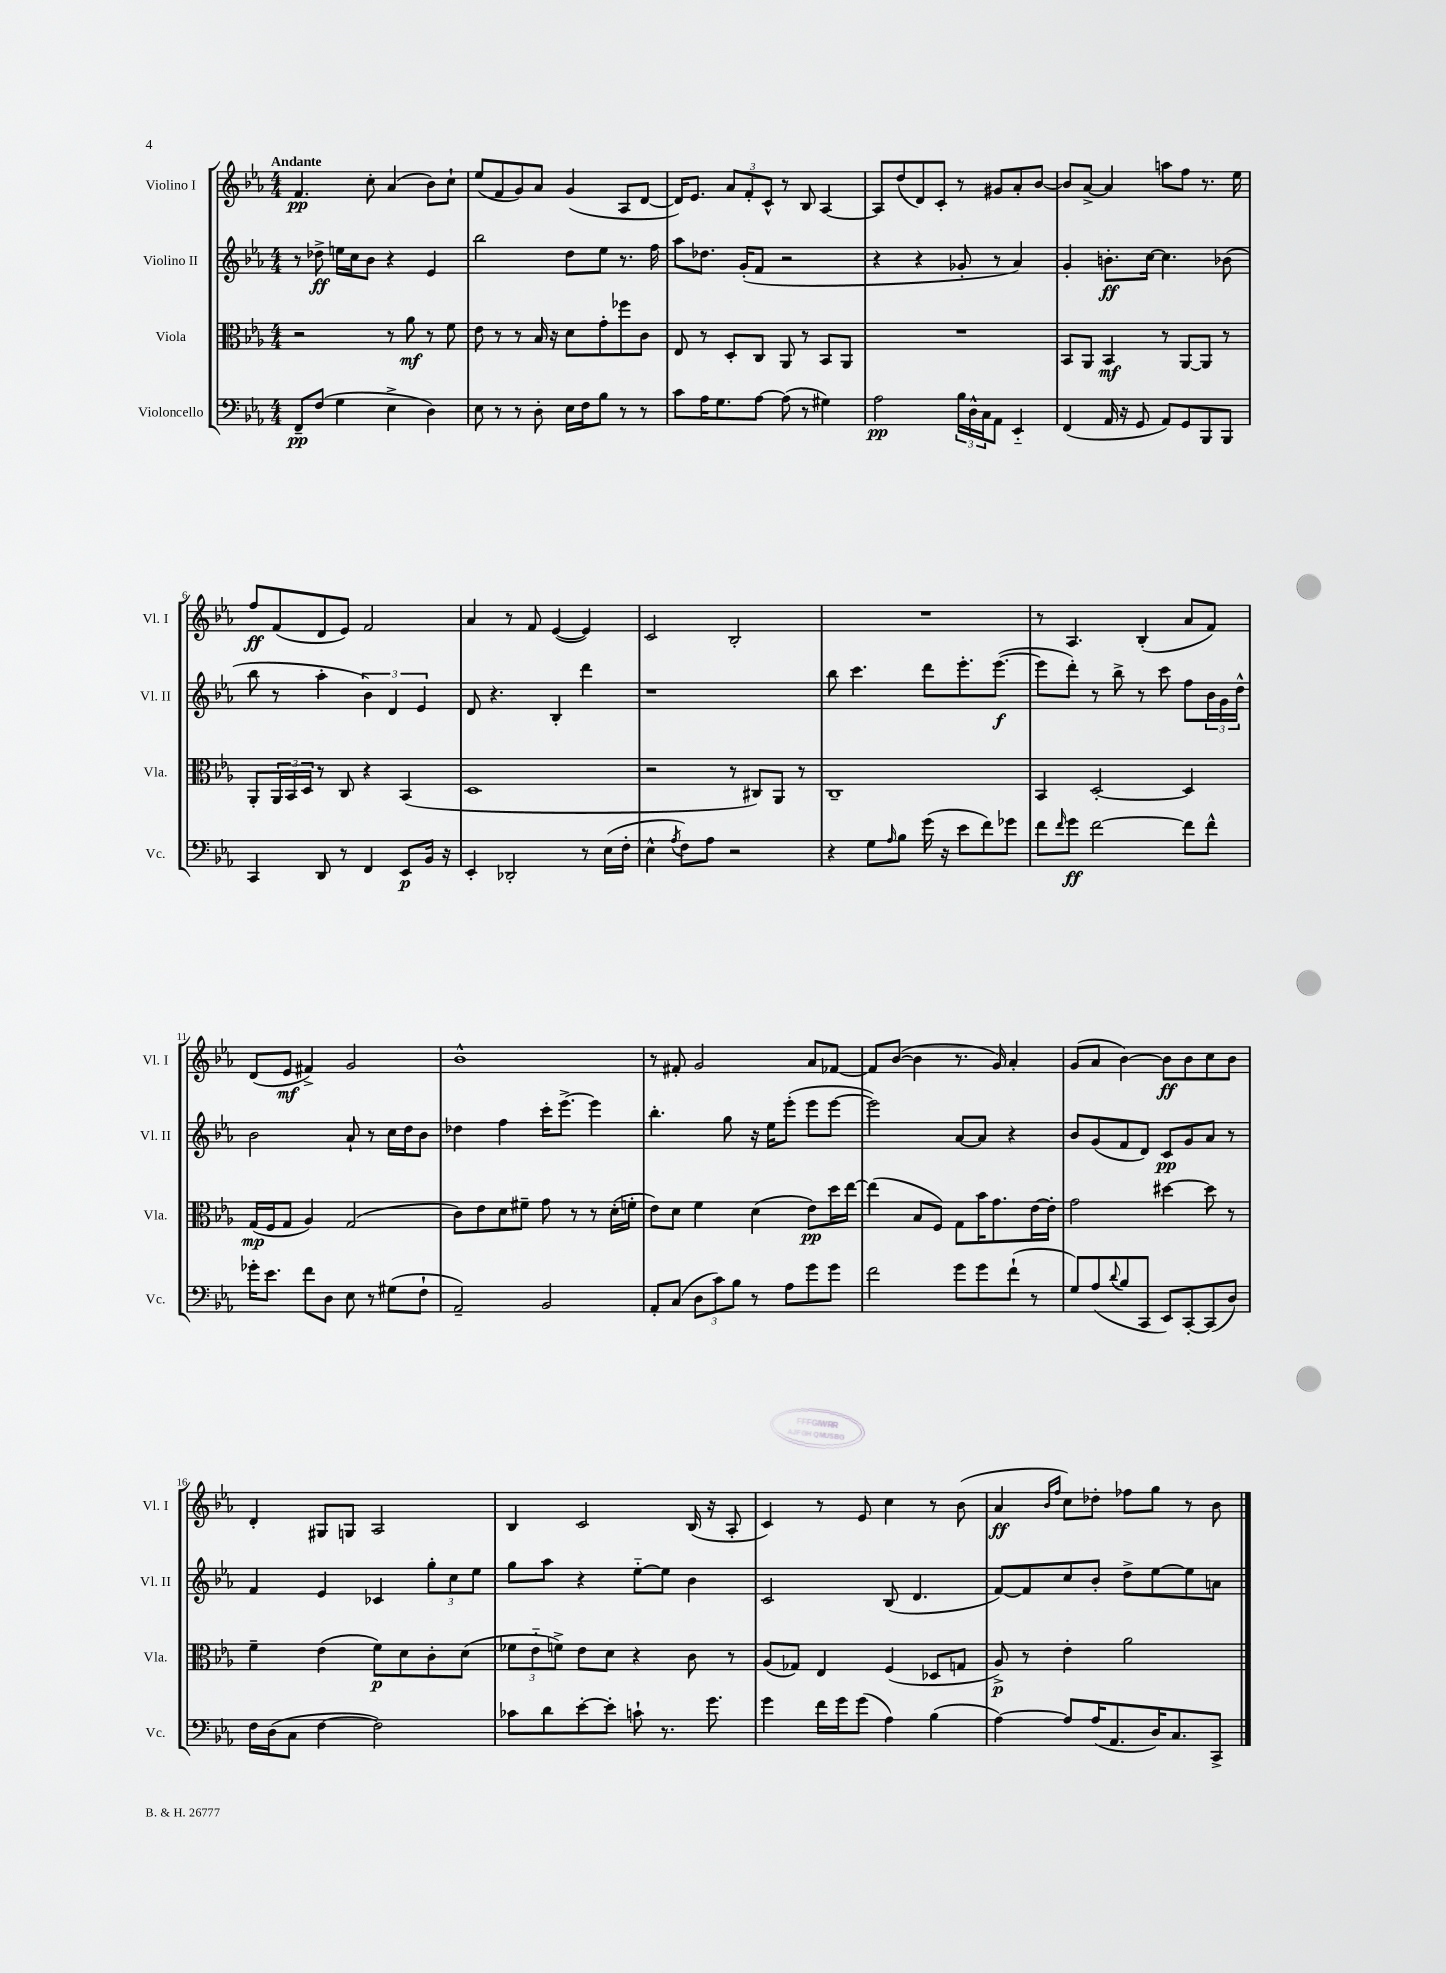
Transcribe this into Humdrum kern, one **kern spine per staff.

**kern	**kern	**kern	**kern
*staff4	*staff3	*staff2	*staff1
*clefF4	*clefC3	*clefG2	*clefG2
*k[b-e-a-]	*k[b-e-a-]	*k[b-e-a-]	*k[b-e-a-]
*M4/4	*M4/4	*M4/4	*M4/4
8FF~/L	2r	8r	4.f/
(8F/J	.	8dd-^\	.
4G\	.	16ee\LL	.
.	.	16cc\J	.
.	.	8b-\J	8cc'\
4E-^\	8r	4r	(4a-/
.	8a-\	.	.
4D\)	8r	4e-/	8b-\L)
.	8f\	.	8cc`\J
=	=	=	=
8E-\	8e-\	2bb-\	(8ee-/L
8r	8r	.	8f/
8r	8r	.	8g/)
8D'\	16B-/	.	8a-/J
.	16r	.	.
16E-\LL	8d\L	8dd\L	(4g/
16F\J	.	.	.
8B-\J	8g'\	8ee-\J	.
8r	8ff-\	8.r	8A-/L
8r	8c\J	.	[8d/J
.	.	16ff\	.
=	=	=	=
8c\L	8E-/	8aa-\L	16d/]LK)
.	.	.	8.e-/J
16A-\K	8r	8.dd-\J	.
8.G\	.	.	.
.	8D'/L	.	12a-/L
.	.	(16g'/LK	.
.	.	.	12f'/
[8A-\J	8C/J	8f/J	.
.	.	.	12c^^/J
(8A-\]	8AA-/	2r	8r
8r	8r	.	8B-/
4G#\)	8BB-/L	.	[4A-/
.	8AA-/J	.	.
=	=	=	=
2A-\	1r	4r	8A-/]L
.	.	.	(8dd/
.	.	4r	8d/)
.	.	.	8c'/J
24B-\LL	.	8g-'/	8r
24D^^\	.	.	.
24C\J	.	.	.
8AA-\J	.	8r	8g#/L
4EE-'~/	.	4a-/)	8a-'/
.	.	.	[8b-/J
=	=	=	=
(4FF/	8BB-/L	4g'/	8b-/]L
.	8AA-/J	.	[8a-^/J
16AA-/	4BB-/	8.b'\L	4a-/]
16r	.	.	.
8GG/	.	.	.
.	.	[16cc\Jk	.
8AA-/L)	8r	4.cc\]	8aa\L
8GG/	[8AA-/L	.	8ff\J
8BBB-/	8AA-/]J	.	8.r
8BBB-/J	8r	(8b-\	.
.	.	.	16ee-\
=	=	=	=
4CC/	8AA-'/L	8bb-\	8ff/L
.	24AA-/L	8r	(8f/
.	24BB-/	.	.
.	24D/JJ	.	.
8DD/	8r	4aa-'\	8d/
8r	8C/	.	8e-/J)
4FF/	4r	6b-\)	2f/
.	.	6d/	.
8EE-/L	(4BB-/	.	.
.	.	6e-/	.
16BB-/Jk	.	.	.
16r	.	.	.
=	=	=	=
4EE-'/	1D	8d/	4a-/
.	.	4.r	.
2DD-'/	.	.	8r
.	.	.	8f/
.	.	4B-'/	([4e-/
8r	.	4ddd\	4e-/])
(16E-\LL	.	.	.
16F'\JJ	.	.	.
=	=	=	=
4E-^^\	2r	1r	2c/
8qA-/	.	.	.
8F\L)	.	.	.
8A-\J	.	.	.
2r	8r	.	2B-'/
.	8C#/L)	.	.
.	8AA-/J	.	.
.	8r	.	.
=	=	=	=
4r	1C~	8bb-\	1r
.	.	4.ccc\	.
8G\L	.	.	.
16qqA-/	.	.	.
8B-\J	.	.	.
(16g\	.	8ddd\L	.
16r	.	.	.
8e-\L	.	8.eee-'\	.
8f\)	.	.	.
.	.	([8.eee-\J	.
8g-\J	.	.	.
=	=	=	=
8f\L	4BB-/	8eee-\]L	8r
16qqf/	.	.	.
8g\J	.	8ddd'\J)	4.A-/
[2f\	[2D'/	8r	.
.	.	8bb-^\	.
.	.	8r	(4B-'/
.	.	8ccc\	.
8f\]L	4D/]	8ff\L	8a-/L
8f^^\J	.	24b-\L	8f/J)
.	.	24g\	.
.	.	24dd^^\JJ	.
=	=	=	=
16g-'\LK	(16G/LL	2b-\	(8d/L
8.e-\J	16F/J	.	.
.	8G/J	.	8e-/J
8f\L	4A-/)	.	4f#^/)
8D\J	.	.	.
8E-\	(2G/	8a-`/	2g/
8r	.	8r	.
(8G#\L	.	16cc\LL	.
.	.	16dd\J	.
8F`\J	.	8b-\J	.
=	=	=	=
2AA-~/)	8c\L)	4dd-\	1b-^^
.	8e-\	.	.
.	8d\	4ff\	.
.	8f#~\J	.	.
2BB-/	8g\	16ccc'\LK	.
.	.	[8.eee-^\J	.
.	8r	.	.
.	8r	4eee-\]	.
.	(16d'\LL	.	.
.	16f'\JJ	.	.
=	=	=	=
8AA-'/L	8e-\L)	4.bb-'\	8r
(8C/J	8d\J	.	8f#'/
12D\L	4f\	.	2g/
12c\)	.	.	.
.	.	8gg\	.
12B-\J	.	.	.
8r	(4d\	16r	.
.	.	16ee-\LK	.
8A-\L	.	(8eee-'\J	.
8g\	8e-\L)	8eee-\L	8a-/L
8g\J	16dd\L	[8eee-\J	[8f-/J
.	[16ee-\JJ	.	.
=	=	=	=
2f\	(4ee-\]	2eee-\])	8f-/]L
.	.	.	([8b-/J
.	8B-/L	.	4b-\]
.	8F/J)	.	.
8g\L	8G\L	[8a-/L	8.r
8g\	16b-\K	8a-/]J	.
.	8.g\	.	16g/)
(8f`\J	.	4r	4a-'/
8r	[16e-\L	.	.
.	16e-'\]JJ	.	.
=	=	=	=
8G/L)	2g\	8b-/L	(8g/L
(8A-/	.	(8g/	8a-/J
8qqd/	.	.	.
8B-/	.	8f/	[4b-\)
8CC/J	.	8d/J)	.
8EE-/L)	[4dd#\	8c/L	8b-\]L
[8CC'/	.	8g/	8b-\
(8CC/]	8dd#\]	8a-/J	8cc\
8D/J)	8r	8r	8b-\J
=	=	=	=
16F\LL	4f~\	4f/	4d'/
(16D\J	.	.	.
8C\J	.	.	.
[4F\	(4e-\	4e-/	8G#/L
.	.	.	8G/J
2F\])	8f\L)	4c-/	2A-/
.	8d\	.	.
.	8c'\	12gg'\L	.
.	.	12cc\	.
.	(8d\J	.	.
.	.	12ee-\J	.
=	=	=	=
8c-\L	12f-\L	8gg\L	4B-/
.	12e-'~\	.	.
8d\	.	8aa-\J	.
.	12f^\J)	.	.
[8e-'\	8e-\L	4r	2c/
8e-'\]J	8d\J	.	.
8c`\	4r	[8ee-'~\L	.
8.r	.	8ee-\]J	.
.	8c\	4b-\	(16B-/
8.g\	.	.	16r
.	8r	.	8A-'/
=	=	=	=
4g\	(8A-/L	2c/	4c/)
.	8G-/J)	.	.
16f\LL	4E-/	.	8r
16g\J	.	.	.
(8g\J	.	.	8e-/
4A-\)	(4F/	(8B-/	4cc\
.	.	4.d/	.
(4B-\	8D-/L	.	8r
.	8G/J	.	(8b-\
=	=	=	=
[4A-\)	8A-^/)	[8f/L)	4a-/
.	8r	8f/]	.
.	.	.	16qqb-/LL
.	.	.	16qqff/JJ
8A-/]L	4e-'\	8cc/	8cc\L)
(16A-/K	.	8b-'/J	8dd-'\J
8.AA-/	.	.	.
.	2a-\	8dd^\L	8ff-\L
16D/K)	.	[8ee-\	8gg\J
8.C/	.	.	.
.	.	8ee-\]	8r
8CC^/J	.	8a\J	8b-\
==	==	==	==
*-	*-	*-	*-
